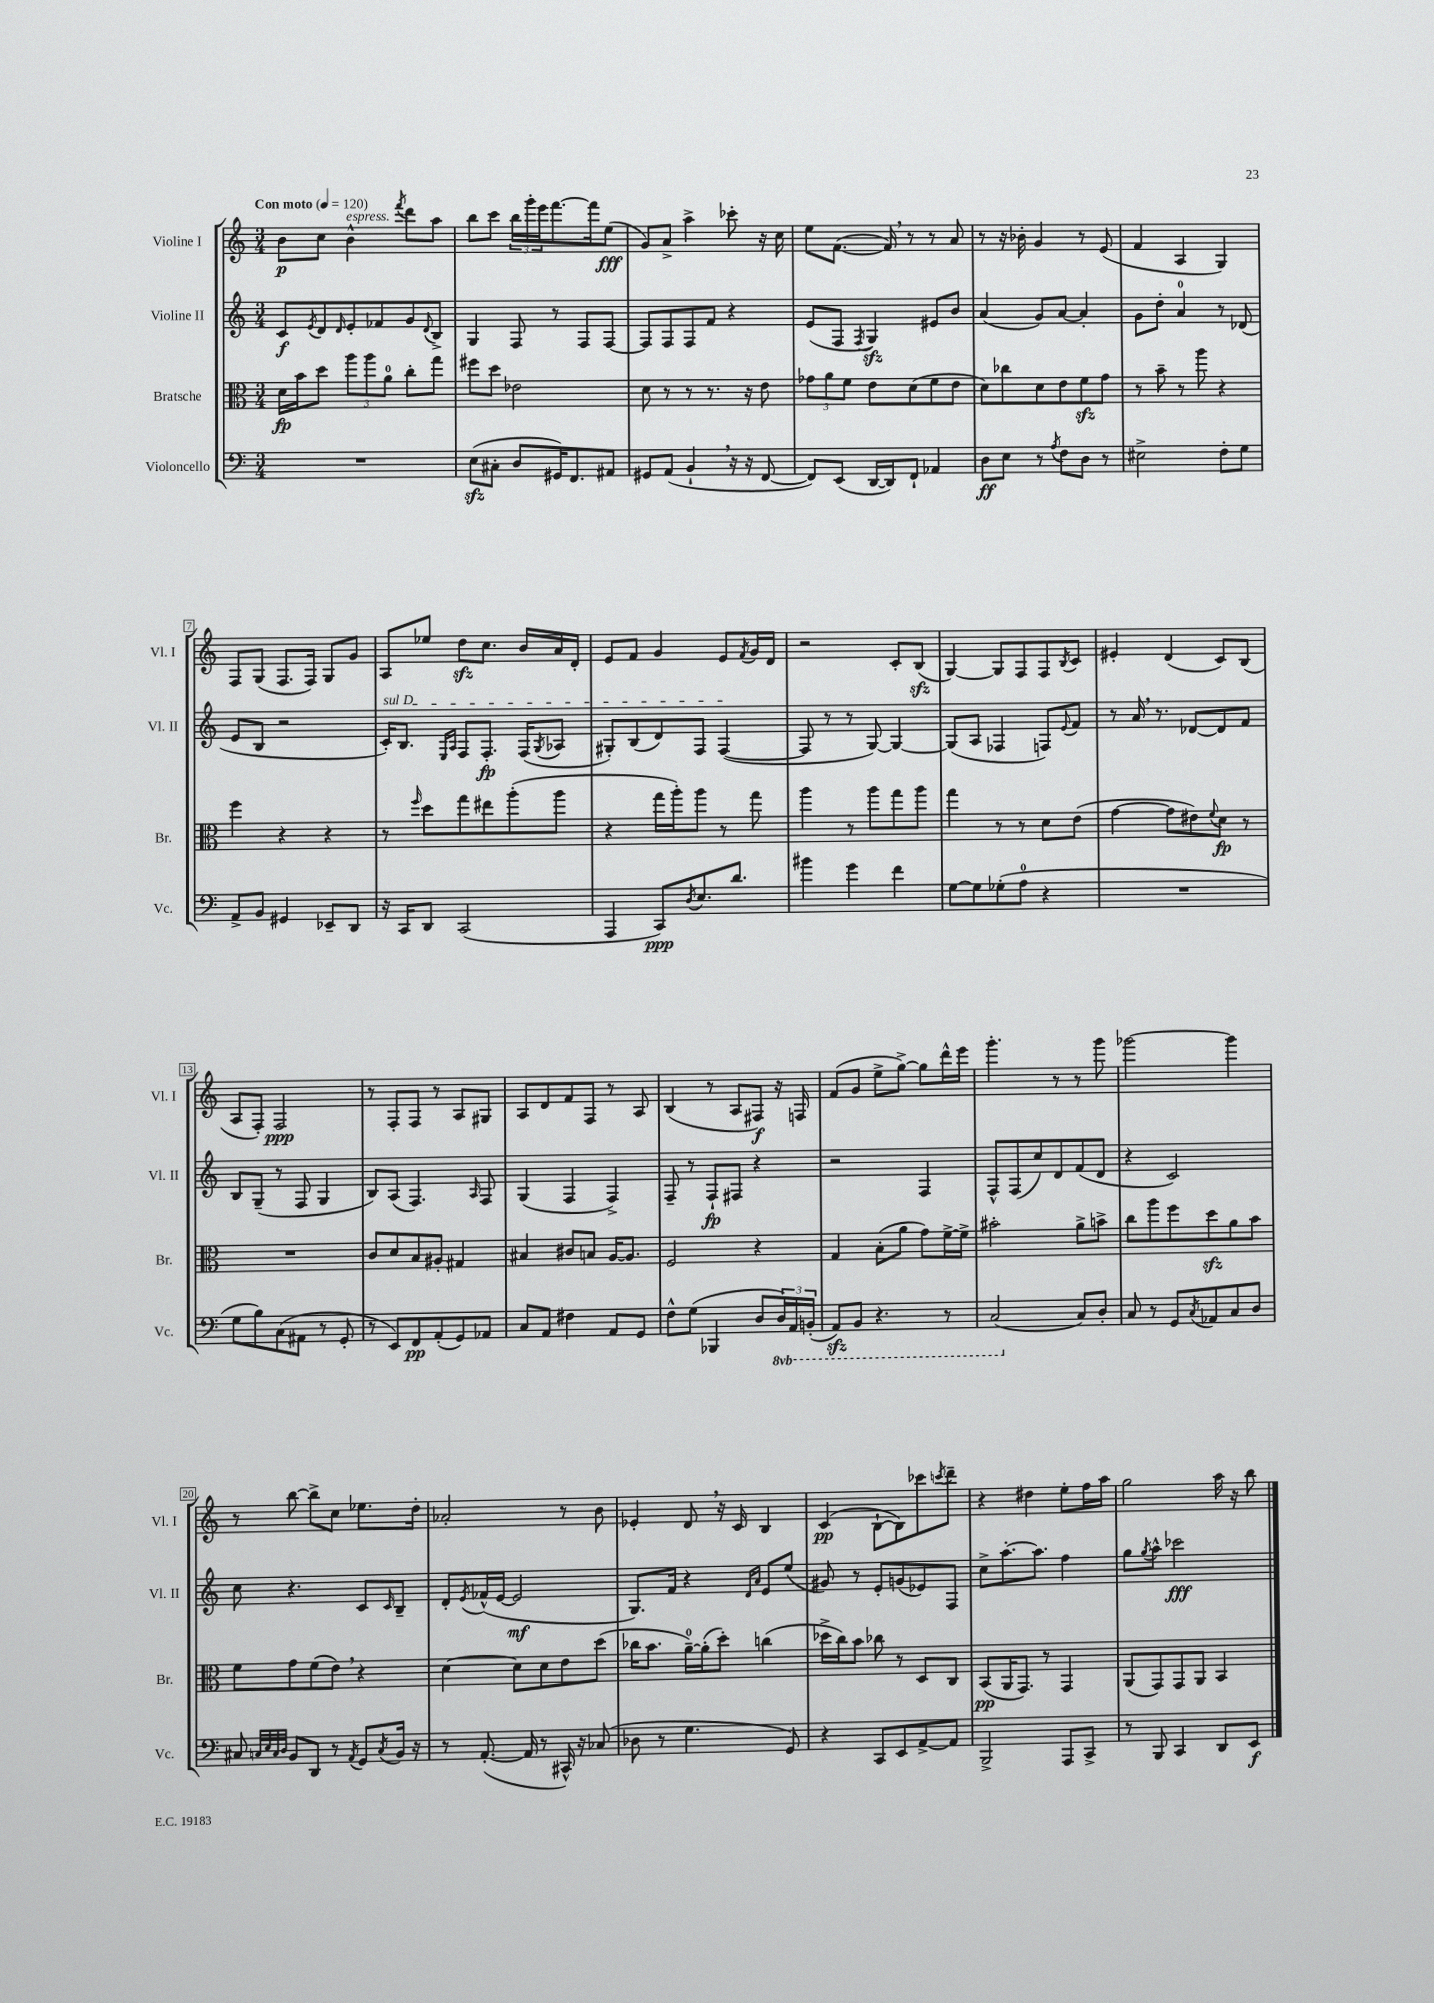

**kern	**kern	**kern	**kern
*staff4	*staff3	*staff2	*staff1
*clefF4	*clefC3	*clefG2	*clefG2
*k[]	*k[]	*k[]	*k[]
*M3/4	*M3/4	*M3/4	*M3/4
*MM120	*MM120	*MM120	*MM120
2.r	16d\LL	8c/L	8b\L
.	16b\J	.	.
.	.	8qe/	.
.	8dd\J	8d/	8cc\J
.	.	16qqd/	.
.	12aa\L	8e'/	4b^^\
.	12aa\	.	.
.	.	8f-/	.
.	12a\J	.	.
.	.	.	8qfff/
.	8cc'\L	8g/	8ddd\L
.	.	8qqd/	.
.	8gg\J	8B^/J	8aa\J
=	=	=	=
(8E\L	8ff#\L	4G/	8bb\L
8C#'\J	8dd\J	.	8ccc\J
8D/L	2e-\	8F/	24bb\LL
.	.	.	24ggg'\
.	.	.	24eee\J
16GG#/K)	.	8r	[8.fff\
8.FF/	.	.	.
.	.	8F/L	.
.	.	.	16fff\]k
8AA#/J	.	[8F/J	(8ee\J
=	=	=	=
8GG#/L	8d\	8F/]L	8g/L)
(8AA/J	8r	8F/	8a^/J
4BB`/	8r	8F/	4aa^\
.	8.r	8f/J	.
16r	.	4r	8ccc-'\
16r	16r	.	.
[8FF/	8e\	.	16r
.	.	.	16cc\
=	=	=	=
8FF/]L)	12g-\L	(8e/L	8ee\L
.	12a\	.	.
(8EE/J	.	8F/J	([8.f\J
.	12f\J	.	.
.	.	8qF/	.
[16DD/LL	8e\L	4G/)	.
16DD/]J)	.	.	16f/])
8FF`/J	(8d\	.	8r
4AA-/	8f\	8e#/L	8r
.	8e\J	8b/J	8a/
=	=	=	=
8D\L	8d\L)	(4a/	8r
8E\J	8cc-\	.	16r
.	.	.	16b-'\
8r	8d\	8g/L)	4g/
8qA/	.	.	.
8F\L	8e\	[8a/J	.
8D\J	8f\	4a'/]	8r
8r	8g\J	.	(8e/
=	=	=	=
2E#^\	8r	8g\L	4f/
.	8b~\	8dd'\J	.
.	8r	4a/	4A/
.	8aa\	.	.
8F'\L	4r	8r	4G/)
8G\J	.	(8d-/	.
=	=	=	=
8AA^/L	4ff\	8e/L	8F/L
8BB/J	.	8B/J	(8G/J
4GG#/	4r	2r	8.F/L
.	.	.	16F/Jk)
8EE-~/L	4r	.	8G/L
8DD/J	.	.	8g/J
=	=	=	=
16r	8r	16c'/LK)	8A/L
16CC/LK	.	8.B/J	.
.	16qqff/	.	.
8DD/J	8dd\L	.	8ee-/J
.	.	16qqE/LL	.
.	.	16qqA/JJ	.
(2CC/	8gg\	8F/L	8dd\L
.	8ee#\	8.F'/J	8.cc\J
.	(8aa'\	.	.
.	.	(16F/LK	16b/LL
.	.	8qG/	.
.	8aa\J	8A-/J	16a/
.	.	.	16d'/JJ
=	=	=	=
4AAA/	4r	8G#'/L)	8e/L
.	.	(8B/	8f/J
8CC/L)	16gg\LL	8d/)	4g/
.	16aa'\J)	.	.
8qD/	.	.	.
8.E/	8aa\J	8F/J	.
.	8r	([4F/	8e/L
8.d/J	.	.	.
.	.	.	8qf/
.	8gg\	.	16g/L
.	.	.	16d/JJ
=	=	=	=
4b#\	4aa\	8F/]	2r
.	.	8r	.
4g\	8r	8r	.
.	8aa\L	[8G/)	.
4f\	8gg\	4G/_	8c'/L
.	8aa\J	.	(8B/J
=	=	=	=
[8G\L	4gg\	(8G/]L	[4G/)
8G\]	.	8A/J	.
(8G-'\	8r	4F-/	8G/]L
8A\J	8r	.	8F/
4r	8d\L	8F/L)	8F/
.	.	8qqe/	8qB/
.	(8e\J	8f/J	8c/J
=	=	=	=
2.r	[4g\	8r	4e#'/
.	.	16a/	.
.	.	8.r	.
.	8g\]L	.	(4d/
.	8e#\)	[8d-/L	.
.	8qqf/	.	.
.	8d\J	8d-/]	8c/L)
.	8r	8f/J	(8B/J
=	=	=	=
8G\L	2.r	8B/L	8A/L
8B\)	.	(8G~/J	8F'/J)
(8C\	.	8r	2F/
8AA#\J	.	8F/	.
8r	.	4G/	.
8GG'/	.	.	.
=	=	=	=
8r	8c/L	8B/L)	8r
8EE/L)	8d/	(8A/J	8F'/L
8FF/	8B/	4.F/)	8F/J
(8AA'/	8A#'/J	.	8r
8GG/)	4G#/	.	8A/L
.	.	16qqA/	.
8AA-/J	.	8F/	8G#/J
=	=	=	=
8C/L	4B#/	(4G/	8A/L
8AA/J	.	.	8d/
4F#\	8c#/L	4F/	8f/
.	8B/J	.	8F/J
8AA/L	[16A/LK	4F^/)	8r
.	8.A/]J	.	.
8GG/J	.	.	8A/
=	=	=	=
8F^^\L	2F/	8F~/	(4B/
(8G\J	.	8r	.
4BBB-/	.	8F`/L	8r
.	.	8F#/J	8A/L
8D/L	4r	4r	8F#/J)
24DD/L)	.	.	16r
24AAA/	.	.	.
.	.	.	16F/
(24BBB'/JJ	.	.	.
=	=	=	=
8AAA/L)	4G/	2r	(8f/L
8BBB/J	.	.	8g/J
4.r	(8B'\L	.	8ee^\L
.	8a\J	.	[8gg^\J)
.	8g\L)	4F/	8gg\]L
8r	[16f^\L	.	16ddd^^\L
.	16f^\]JJ	.	16eee\JJ
=	=	=	=
(2CC/	2b#'\	8F^^/L	4.ggg'\
.	.	(8F/	.
.	.	8cc/)	.
.	.	8d/	8r
8C/L)	8a^\L	(8f/	8r
8D'/J	8b^\J	8d/J	8ggg\
=	=	=	=
8C/	8cc\L	4r	[2ggg-\
8r	8aa\	.	.
8GG/L	8ff\	2c/)	.
8qC/	.	.	.
8AA-/	8dd\	.	.
8C/	8a\	.	4ggg-\]
8D/J	8b\J	.	.
=	=	=	=
8C#/	8f\L	8cc\	8r
32qqC/LLL	.	.	.
32qqE/	.	.	.
32qqC/	.	.	.
32qqD/JJJ	.	.	.
8BB/L	8g\	4.r	[8bb\
8DD/J	(8f\	.	8bb^\]L
8r	8e\J)	.	8cc\J
8qAA/	.	.	.
8GG/L	4r	8c/L	8.ee-\L
8qC/	.	16qqc/	.
16BB/Jk	.	8B~/J	.
16r	.	.	16dd'\Jk
=	=	=	=
8r	[4d\	8d'/L	2a-'/
.	.	8qe/	.
([8.AA'/	.	(16f-^^/L	.
.	.	[16e/JJ	.
.	8d\]L	2e/]	.
16AA/]	.	.	.
8r	8d\	.	.
16CC#^^/)	8e\	.	8r
16r	.	.	.
(8C-/	(8dd\J	.	8b\
=	=	=	=
8D-\	16cc-\LK	8.G/L)	4e-'/
.	8.b\J	.	.
8r	.	.	.
.	.	16f/Jk	.
4.G\	[16a~\LL)	4r	8d/
.	(16a'\]J	.	.
.	8dd'\J)	.	16r
.	.	.	16c/
.	.	16qqd/LL	.
.	.	16qqa/JJ	.
.	(4cc\	8e/L	4B/
8GG/)	.	(8ee/J	.
=	=	=	=
4r	16dd-^\LL	8g#/)	(4c/
.	16cc\J)	.	.
.	8b\J	8r	.
8CC/L	8cc-\	8e'/L	[8B`\L
8EE/	8r	(8g/	8B\])
[8AA^/	8D/L	8e-/)	8ccc-\
.	.	.	8qccc/
8AA/]J	8C/J	8F/J	8ddd~\J
=	=	=	=
2BBB^/	(8BB/L	8cc^\L	4r
.	16AA/K	[8.aa'\	.
.	8.GG/J)	.	.
.	.	.	4dd#\
.	.	8.aa\]J	.
.	8r	.	.
8AAA/L	4GG/	4ff\	8ee'\L
8CC^/J	.	.	16ff\L
.	.	.	16aa\JJ
=	=	=	=
8r	(8AA/L	8gg\L	2gg\
.	.	8qgg/	.
8BBB/	8GG/)	8aa^^\J	.
4CC/	8GG/	2ccc-\	.
.	8AA/J	.	.
8DD/L	4BB/	.	16aa\
.	.	.	16r
8EE/J	.	.	8bb\
==	==	==	==
*-	*-	*-	*-
